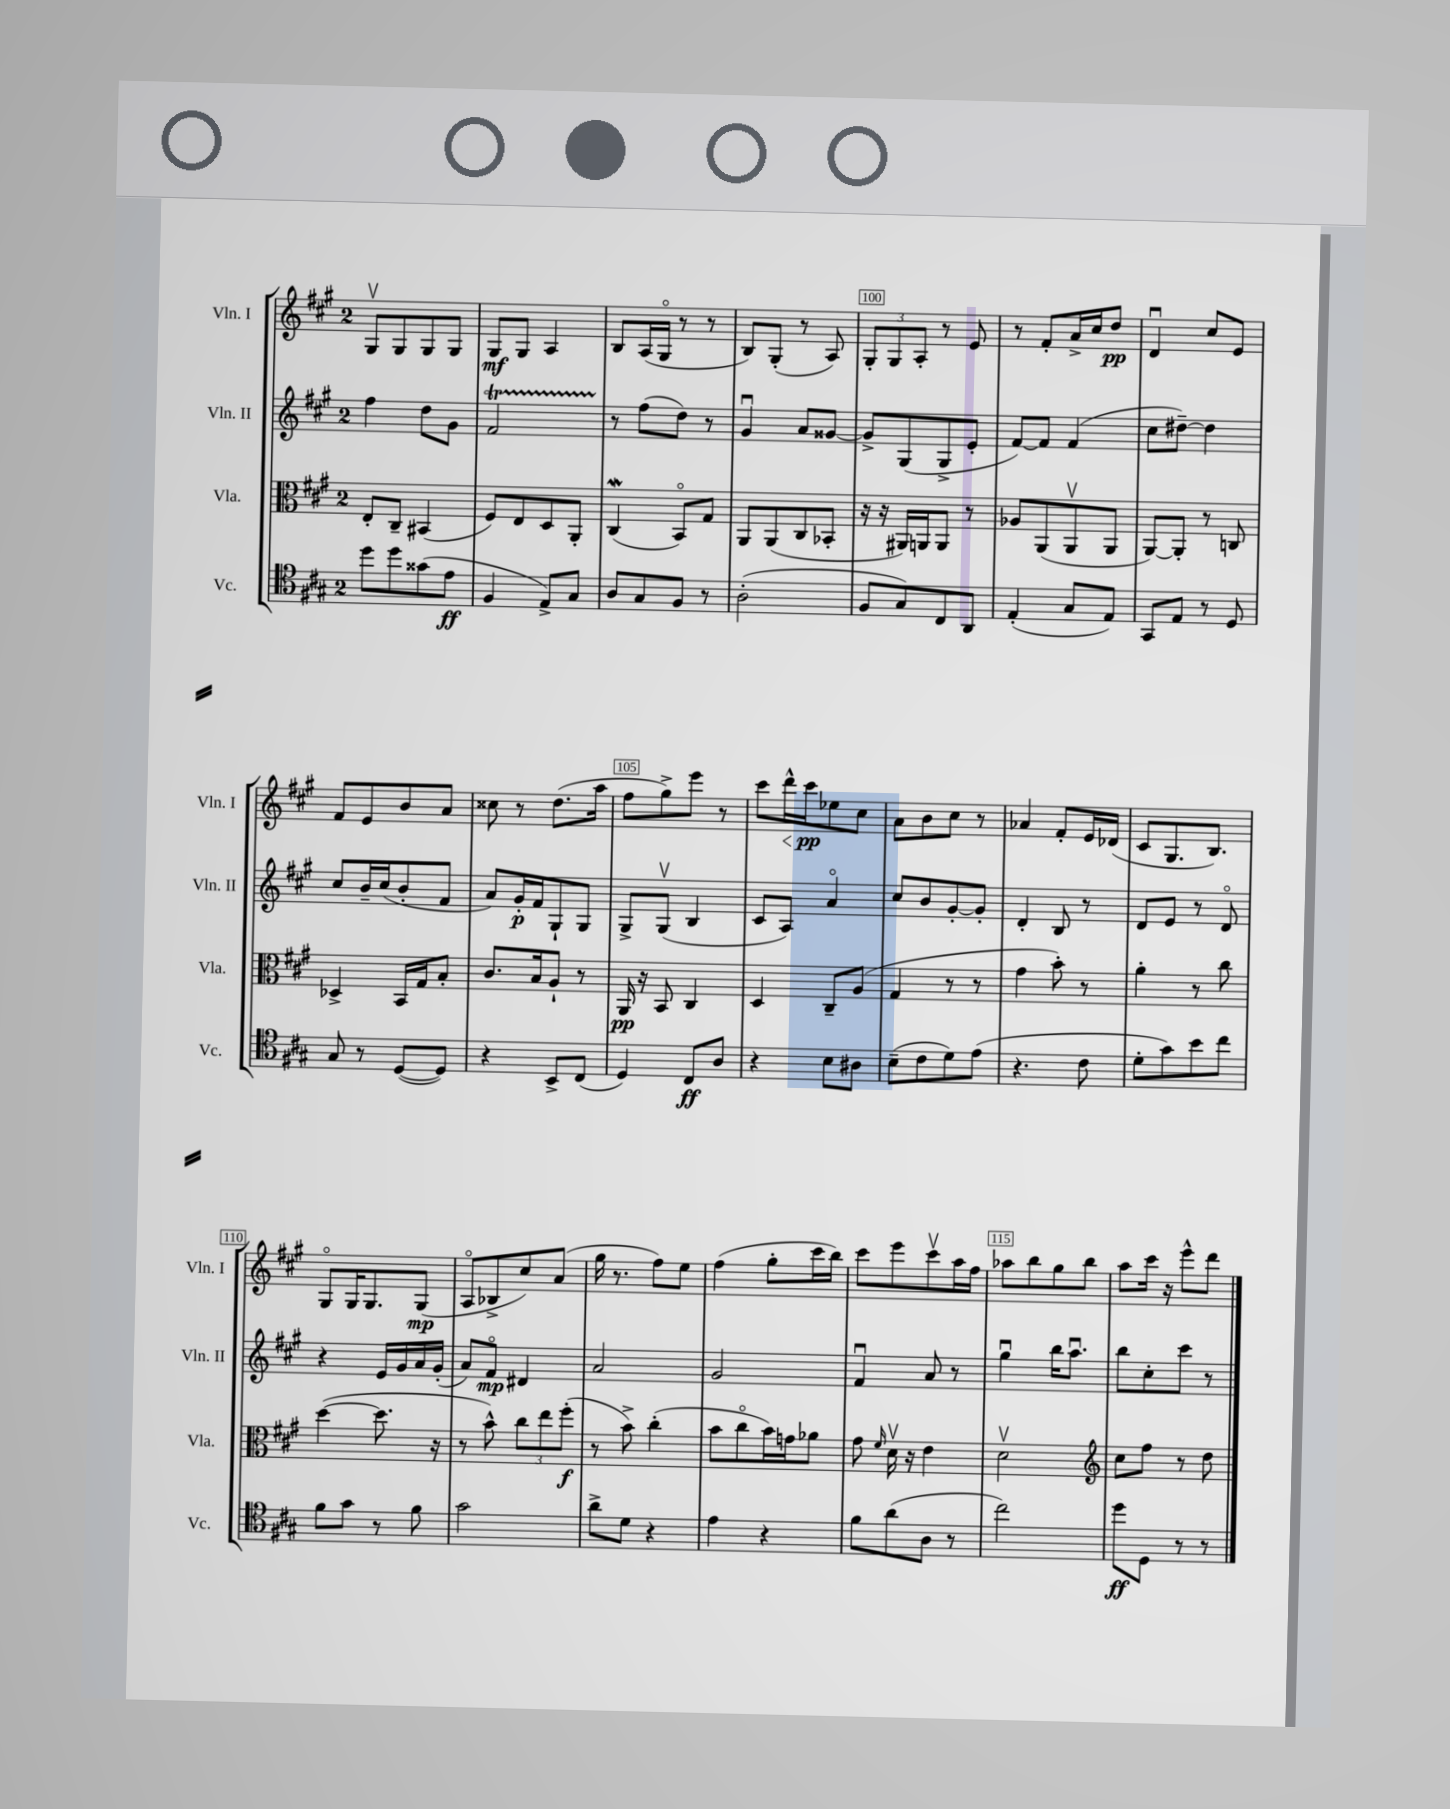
<<
\new StaffGroup <<
\new Staff = "s0" \with { instrumentName = "Vln. I" shortInstrumentName = "Vln. I" } {
    \clef treble \key a \major \once \override Staff.TimeSignature.style = #'single-digit \time 2/4
    \autoBeamOff gis8[\upbow gis8 gis8 gis8] |
    gis8[\mf gis8] a4 |
    b8[ a16( gis16]\flageolet r8 r8 |
    b8[) gis8]-.( r8 a8) |
    \tuplet 3/2 { gis8[-. gis8 a8]-. } r8 e'8 |
    r8 fis'8[-. a'16-> cis''16 d''8]\pp |
    d'4\downbow cis''8[ e'8] |
    fis'8[ e'8 b'8 a'8] |
    cisis''8 r8 d''8.[( a''16] |
    fis''8[ gis''8->) e'''8] r8 |
    cis'''8[ d'''16-^\< cis'''16\pp\! ees''8 cis''8] |
    a'8[ b'8 cis''8] r8 |
    aes'4 fis'8[-. e'16 des'16]( |
    cis'8[ gis8. b8.]) |
    gis8[\flageolet gis16 gis8. gis8]\mp( |
    a8[\flageolet bes8-> cis''8) a'8]( |
    gis''16 r8. fis''8[) e''8] |
    fis''4( gis''8[-. cis'''16 b''16]) |
    cis'''8[ e'''8 cis'''8\upbow a''16 fis''16] |
    aes''8[ b''8 gis''8 b''8] |
    a''8[ cis'''16] r16 e'''8[-^ d'''8] \bar "|." |
}
\new Staff = "s1" \with { instrumentName = "Vln. II" shortInstrumentName = "Vln. II" } {
    \clef treble \key a \major \once \override Staff.TimeSignature.style = #'single-digit \time 2/4
    \autoBeamOff fis''4 d''8[ gis'8] |
    fis'2\startTrillSpan |
    r8\stopTrillSpan fis''8[( d''8]) r8 |
    gis'4\downbow a'8[ gisis'8]~ |
    gisis'8[-> gis8( gis8-> e'8]-. |
    fis'8[~) fis'8] fis'4( |
    cis''8[ dis''8]~--) dis''4 |
    cis''8[ b'16-- cis''16( b'8-. fis'8] |
    a'8[) gis'16-.\p fis'16 gis8-! gis8] |
    gis8[-> gis8]\upbow( b4 |
    cis'8[ a8]) a'4\flageolet |
    cis''8[ b'8 gis'8~-. gis'8]-. |
    d'4-. b8 r8 |
    d'8[ e'8] r8 d'8\flageolet |
    r4 e'16[ gis'16 a'16 gis'16]-.( |
    a'8[) fis'8]\flageolet\mp dis'4 |
    a'2 |
    gis'2 |
    fis'4\downbow a'8 r8 |
    gis''4\downbow b''16[ a''8.]\downbow |
    b''8[ cis''8-. cis'''8] r8 \bar "|." |
}
\new Staff = "s2" \with { instrumentName = "Vla." shortInstrumentName = "Vla." } {
    \clef alto \key a \major \once \override Staff.TimeSignature.style = #'single-digit \time 2/4
    \autoBeamOff e8[-. cis8]-- bis,4( |
    fis8[) e8 d8 a,8]-. |
    cis4\mordent( b,8[\flageolet) gis8] |
    a,8[ a,8( cis8 bes,8]-. |
    r16 r16 ais,16[) a,16 a,8] r8 |
    aes8[ a,8( a,8\upbow a,8] |
    a,8[~) a,8]-. r8 c8 |
    des4-> b,16[ gis16 b8]-. |
    cis'8.[ b16 a8]-! r8 |
    a,16\pp r16 b,8 cis4 |
    d4 cis8[-- a8]( |
    gis4 r8 r8 |
    gis'4 b'8-.) r8 |
    a'4-. r8 cis''8 |
    d''4~( d''8. r16 |
    r8 b'8-^) \tuplet 3/2 { cis''8[ e''8 fis''8]-.\f( } |
    r8 b'8->) cis''4-.( |
    b'8[ cis''8\flageolet b'16) g'16 aes'8] |
    gis'8 \grace { fis'16 } d'16\upbow r16 e'4 |
    d'2\upbow |
    \clef treble cis''8[ fis''8] r8 d''8 \bar "|." |
}
\new Staff = "s3" \with { instrumentName = "Vc." shortInstrumentName = "Vc." } {
    \clef tenor \key a \major \once \override Staff.TimeSignature.style = #'single-digit \time 2/4
    \autoBeamOff d''8[ d''8 gisis'8( e'8]\ff |
    fis4 e8[->) gis8] |
    a8[ gis8 fis8] r8 |
    a2-.( |
    fis8[ gis8) cis8 a,8] |
    e4-.( gis8[ e8]) |
    gis,8[ e8] r8 d8 |
    gis8 r8 d8[~( d8]) |
    r4 b,8[-> cis8]( |
    d4) cis8[\ff a8] |
    r4 b8[ ais8] |
    b8[--( cis'8 d'8) e'8]( |
    r4. cis'8 |
    d'8[-. gis'8) b'8 cis''8] |
    fis'8[ gis'8] r8 fis'8 |
    gis'2 |
    a'8[-> d'8] r4 |
    e'4 r4 |
    fis'8[ a'8( a8] r8 |
    cis''2) |
    d''8[\ff d8] r8 r8 \bar "|." |
}
>>
>>
\layout { \context { \Score currentBarNumber = #96 \override BarNumber.break-visibility = ##(#f #t #t) barNumberVisibility = #(every-nth-bar-number-visible 5) \override BarNumber.stencil = #(make-stencil-boxer 0.1 0.3 ly:text-interface::print) } }
